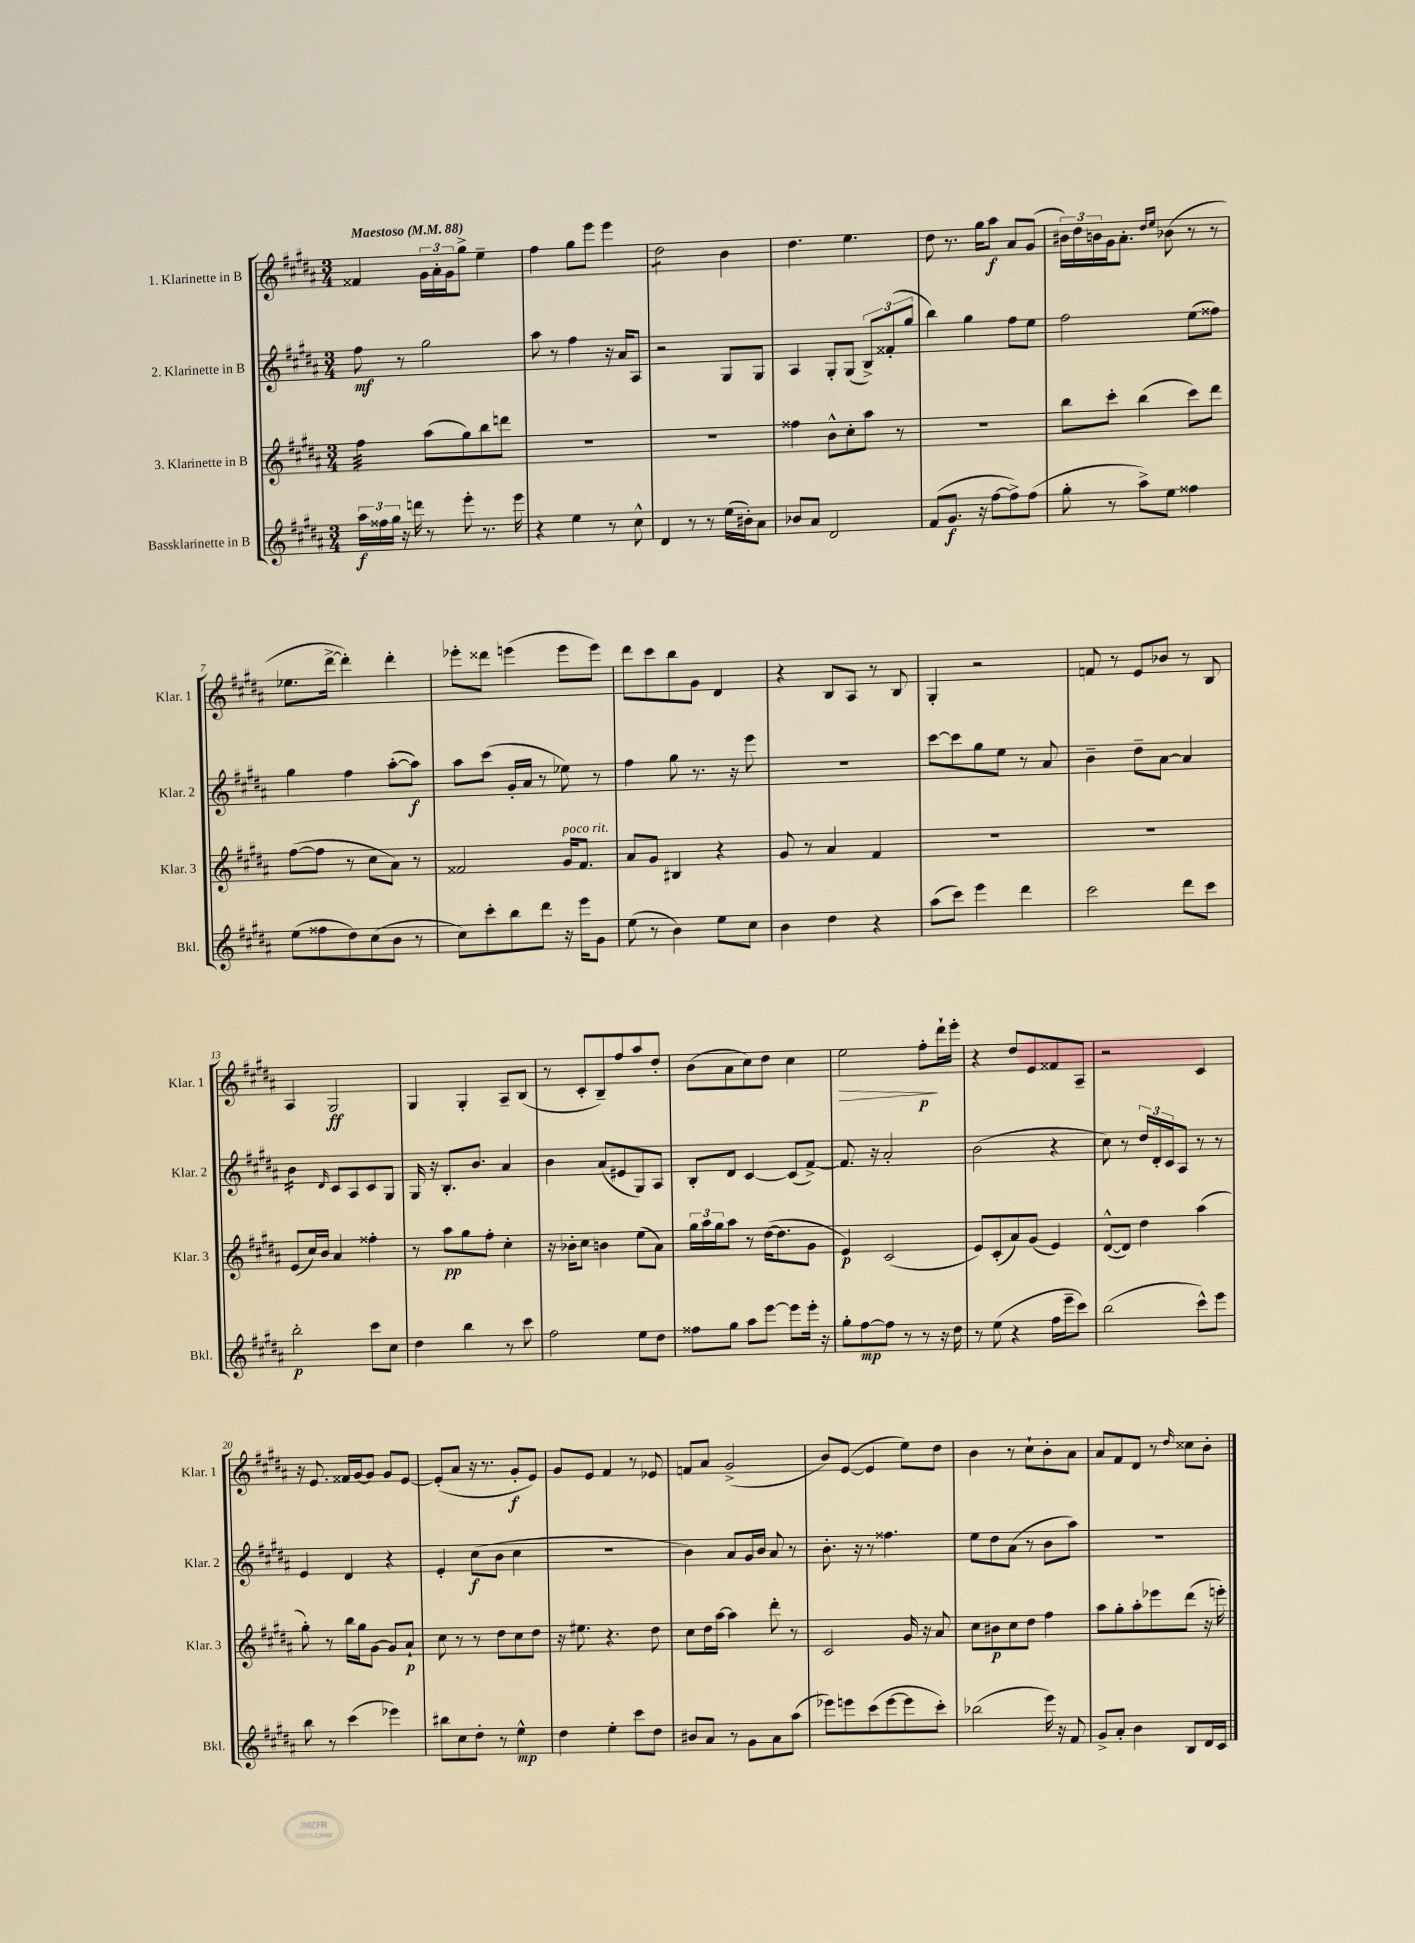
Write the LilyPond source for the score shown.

<<
\new StaffGroup <<
\new Staff = "s0" \with { instrumentName = "1. Klarinette in B" shortInstrumentName = "Klar. 1" } {
    \clef treble \key b \major \numericTimeSignature \time 3/4 \tempo "Maestoso" 4 = 88
    fisis'4 \tuplet 3/2 { gis'16 ais'16-. gis'16 } gis''8-> e''4-- |
    fis''4 gis''8 e'''8 e'''4 |
    dis''2:8 b'4 |
    dis''4. e''4. |
    dis''8 r8. gis''16 ais''8\f ais'8 gis'8( |
    \tuplet 3/2 { bis'16) dis''16 b'16 } gis'16 ais'8.-. \grace { dis''16 e''16 } bes'8( r8 r8 |
    ees''8. dis'''16~-> dis'''4-.) dis'''4-. |
    ees'''8-. disis'''8 e'''4( e'''8 e'''8) |
    dis'''8 cis'''8 b''8 gis'8 dis'4 |
    r4 b8 ais8 r8 b8 |
    gis4-. r2 |
    f'8 r8 e'8 bes'8 r8 b8 |
    ais4 gis2\ff |
    gis4 gis4-. ais8-- b8( |
    r8 cis'8-. b8--) fis''8 ais''8 dis''8-. |
    b'8( ais'8 cis''8) dis''8 cis''4 |
    e''2\> fis''8-.\p\! dis'''16-! e'''16-. |
    r4 dis''8 e'8 fisis'8 ais8-- |
    r2 cis'4 |
    r16 e'8. fisis'16 gis'16~ gis'8 gis'8 e'8~ |
    e'8-.( ais'8 r16 r8. gis'8-.\f e'8) |
    gis'8 e'8 fis'4 r8 ees'8 |
    f'8 ais'8 gis'2->( |
    b'8) e'8~( e'4 e''8) dis''8 |
    b'4 r8 cis''8-! b'8-. ais'8 |
    ais'8 fis'8 dis'8 r8 \grace { dis''16 } cisis''8 b'8-. \bar "|." |
}
\new Staff = "s1" \with { instrumentName = "2. Klarinette in B" shortInstrumentName = "Klar. 2" } {
    \clef treble \key b \major \numericTimeSignature \time 3/4
    fis''8\mf r8 gis''2 |
    ais''8 r8 fis''4 r16 ais'16 ais8 |
    r2 gis8 gis8 |
    ais4 gis8-. gis8( \tuplet 3/2 { b8->) fisis'8-.( gis''8 } |
    b''4) gis''4 fis''8 e''8 |
    fis''2 e''8( fisis''8) |
    gis''4 fis''4 ais''8~-.( ais''8\f) |
    ais''8 cis'''8( gis'16-. ais'16 r8 ees''8) r8 |
    fis''4 gis''8 r8. r16 e'''8 |
    R2. |
    cis'''8~ cis'''8 gis''8 e''8 r8 ais'8 |
    b'4-- dis''8-- ais'8~ ais'4 |
    b'4:16 \grace { dis'16 } cis'8 ais8 cis'8 gis8 |
    gis16 r16 b8.-. b'8. ais'4 |
    b'4 ais'8( eis'8 gis8) ais8 |
    b8-. dis'8 cis'4~ cis'8( fis'8~->) |
    fis'8. r16 ais'2-. |
    b'2( r4 |
    cis''8) r8 \tuplet 3/2 { dis''16 dis'16-. cis'16 } ais8 r8 r8 |
    e'4 dis'4 r4 |
    e'4-. cis''8\f( b'8 cis''4 |
    R2. |
    b'4) ais'8 gis'16 b'16 ais'8 r8 |
    b'8.-. r16 r8 fisis''4. |
    e''8 dis''8 ais'8( r8 b'8 ais''8) |
    R2. \bar "|." |
}
\new Staff = "s2" \with { instrumentName = "3. Klarinette in B" shortInstrumentName = "Klar. 3" } {
    \clef treble \key b \major \numericTimeSignature \time 3/4
    fis''4:32 ais''8( gis''8) b''8 d'''8 |
    R2. |
    R2. |
    fisis''4 b'8-^ cis''8-. ais''8 r8 |
    R2. |
    b''8 cis'''8-. b''4( cis'''8) dis'''8 |
    fis''8~( fis''8 r8 cis''8 ais'8) r8 |
    fisis'2 gis'16^\markup { \italic "poco rit." } fisis'8. |
    ais'8 gis'8 bis4 r4 |
    gis'8 r8 ais'4 fis'4 |
    R2. |
    R2. |
    e'8( cis''16) b'16 ais'4 fisis''4-. |
    r8 ais''8\pp gis''8 fis''8-. cis''4-. |
    r16 bes'16-. cis''8 b'4 e''8( ais'8) |
    \tuplet 3/2 { gis''16 ais''16 gis''16 } ais''8 r8 dis''16~( dis''8. gis'8 |
    e'4\p) cis'2( |
    e'8) cis'8-.( ais'8) gis'8( e'4) |
    dis'8~-^( dis'8) dis''4 ais''4( |
    gis''8-.) r8 b''16 gis''16 gis'8~ gis'8 ais'8-!\p |
    cis''8 r8 r8 dis''8 cis''8 dis''8 |
    r16 eis''8. r4. dis''8 |
    cis''8 dis''16 ais''16~ ais''4 dis'''8-. r8 |
    cis'2 gis'16 r16 ais'8 |
    cis''8 bis'8\p cis''8 dis''8 fis''4 |
    ais''8 gis''8-. ais''8-. ees'''8 dis'''8( r16 e'''16-.) \bar "|." |
}
\new Staff = "s3" \with { instrumentName = "Bassklarinette in B" shortInstrumentName = "Bkl." } {
    \clef treble \key b \major \numericTimeSignature \time 3/4
    \tuplet 3/2 { ais''16\f fisis''16 gis''16 } r16 d'''16 r8 e'''8-. r8. e'''16 |
    r4 e''4 r8 cis''8-^ |
    dis'4 r8 r8 e''16( bis'16-.) ais'8 |
    bes'8 ais'8 dis'2 |
    fis'8( gis'8.\f r16 fis''8~ fis''8->) fis''8( |
    gis''8-. r8 ais''8->) e''8 fisis''4 |
    e''8( fisis''8 dis''8) cis''8( b'8 r8 |
    cis''8) cis'''8-. b''8 dis'''8 r16 e'''16 gis'8 |
    e''8( r8 b'4) e''8 cis''8 |
    b'4 dis''4 r4 |
    ais''8( cis'''8) e'''4 dis'''4 |
    cis'''2 dis'''8 cis'''8 |
    b''2-.\p cis'''8 cis''8 |
    dis''4 b''4 r8 cis'''8 |
    fis''2 e''8 dis''8 |
    fisis''8 gis''8 ais''8 e'''8~ e'''8 e'''16-. r16 |
    gis''8-. fis''8~\mp fis''8 r8 r8 r16 dis''16 |
    r8 e''8( r4 fis''16 e'''16-- cis'''8) |
    b''2( cis'''8-^) e'''8 |
    b''8 r8 cis'''4( ees'''4) |
    bis''8 cis''8 dis''8-. r8 e''4-^\mp |
    dis''4 e''4-. cis'''8 dis''8 |
    bis'8 ais'8 r8 gis'8 ais'8 ais''8( |
    ees'''8) e'''8 cis'''8( e'''8~ e'''8 cis'''8-.) |
    bes''2( e'''16) r16 fis'8 |
    gis'8-> ais'8-. b'4 b8 dis'16 cis'16 \bar "|." |
}
>>
>>
